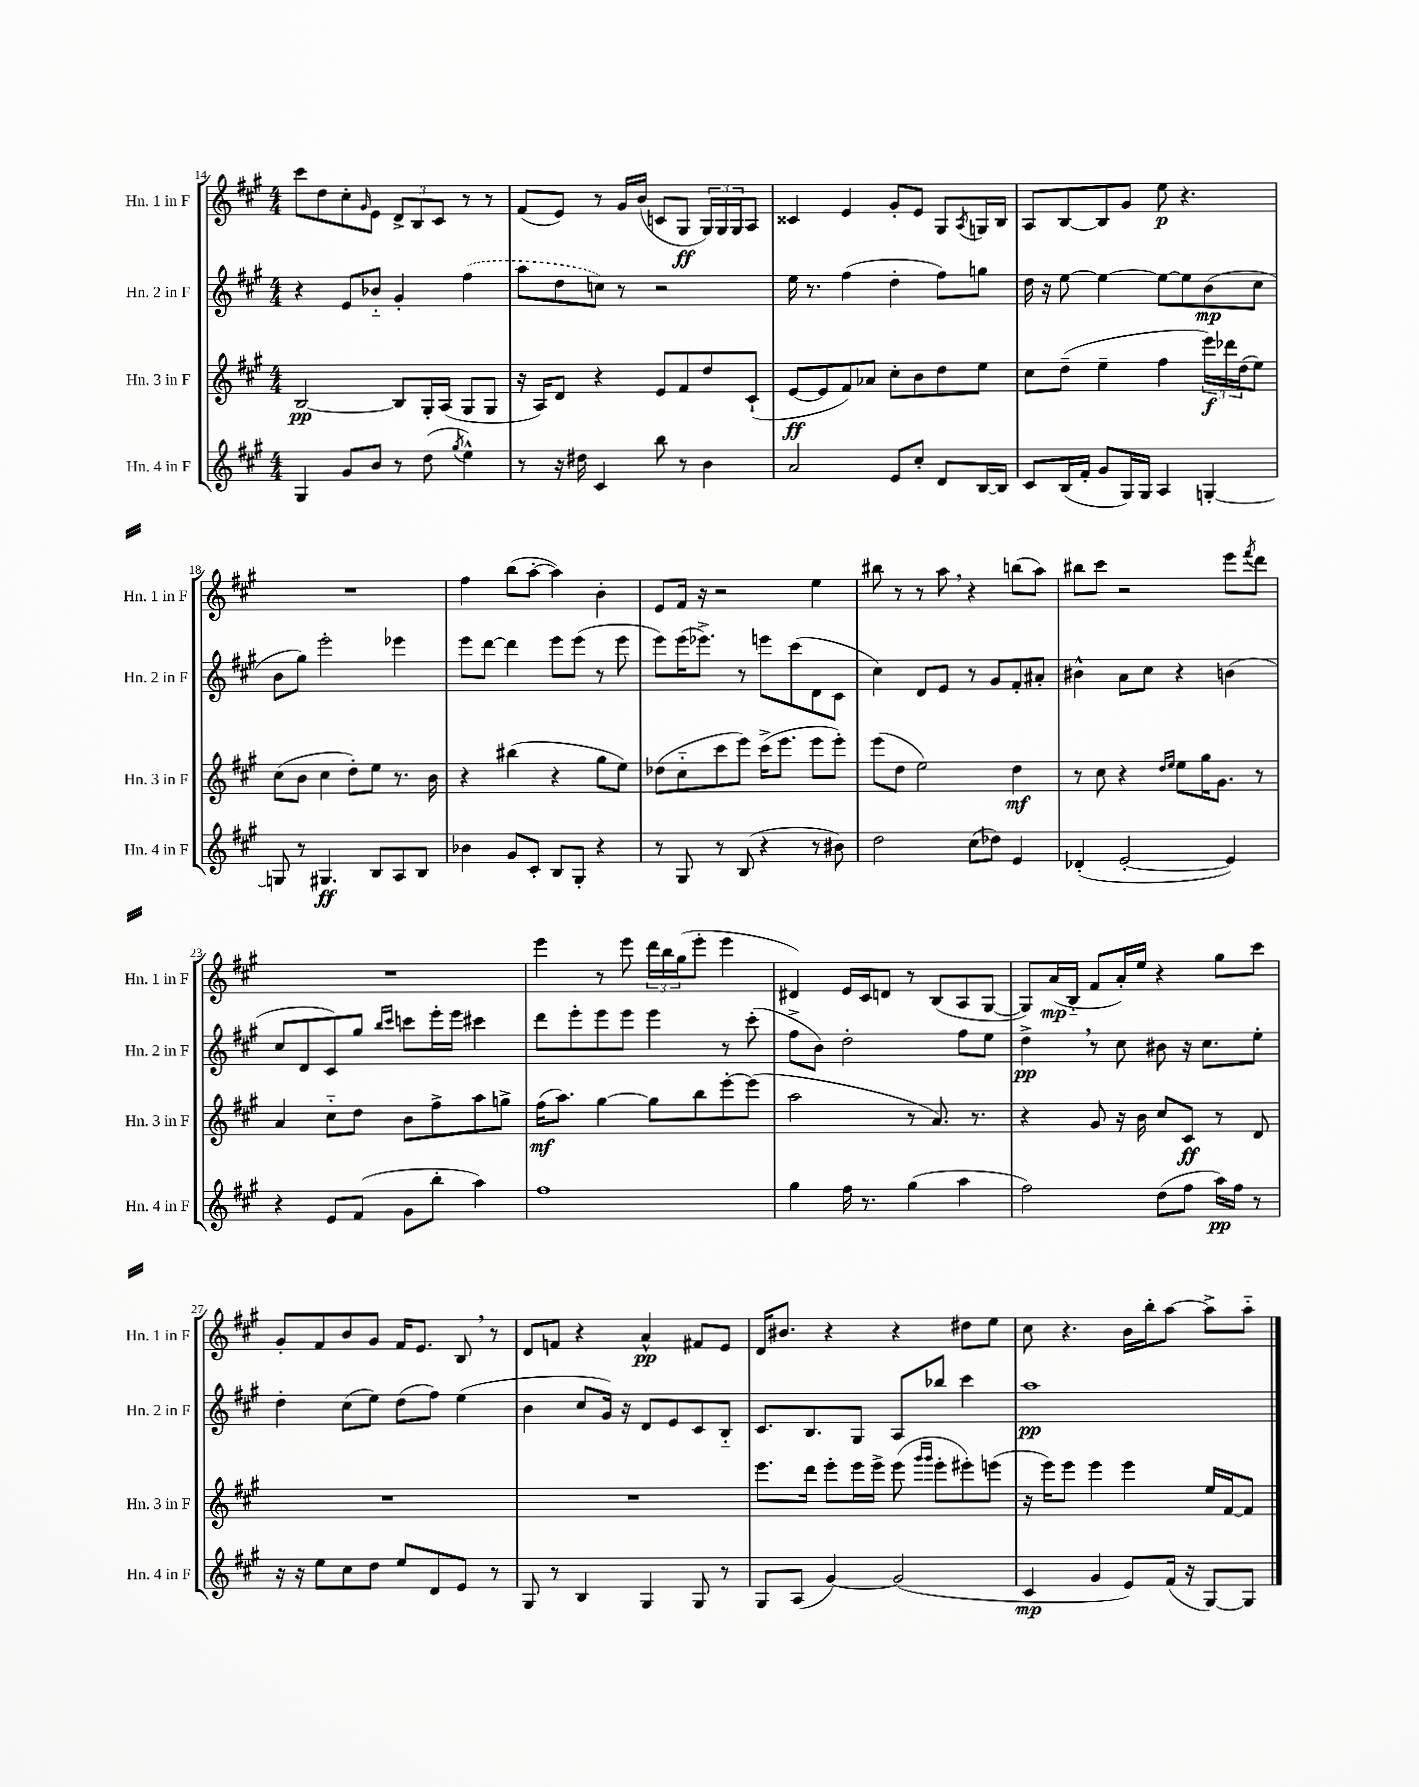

**kern	**dynam	**kern	**dynam	**kern	**dynam	**kern	**dynam
*part4	*part4	*part3	*part3	*part2	*part2	*part1	*part1
*staff4	*staff4	*staff3	*staff3	*staff2	*staff2	*staff1	*staff1
*I"Hn. 4 in F	*	*I"Hn. 3 in F	*	*I"Hn. 2 in F	*	*I"Hn. 1 in F	*
*I'Hn. 4 in F	*	*I'Hn. 3 in F	*	*I'Hn. 2 in F	*	*I'Hn. 1 in F	*
*clefG2	*	*clefG2	*	*clefG2	*	*clefG2	*
*k[f#c#g#]	*	*k[f#c#g#]	*	*k[f#c#g#]	*	*k[f#c#g#]	*
*M4/4	*	*M4/4	*	*M4/4	*	*M4/4	*
=14	=14	=14	=14	=14	=14	=14	=14
4G#/	.	[2B/	pp	4r	.	8ccc#\L	.
.	.	.	.	.	.	8dd\	.
8g#/L	.	.	.	8e/L	.	8cc#'\	.
.	.	.	.	.	.	16qqg#/	.
8b/J	.	.	.	8b-X/J	.	8e\J	.
8r	.	8B/L]	.	4g#'/	.	12d^/L	.
.	.	.	.	.	.	12B/	.
(8dd\	.	16G#'/L	.	.	.	.	.
.	.	.	.	.	.	12c#/J	.
.	.	(16A/JJ	.	.	.	.	.
8qgg#/	.	.	.	.	.	.	.
4ee^^\)	.	8G#/L	.	(4ff#\	.	8r	.
.	.	8G#/J	.	.	.	8r	.
=15	=15	=15	=15	=15	=15	=15	=15
8r	.	16r	.	8aa\L	.	(8f#/L	.
.	.	16A/KL)	.	.	.	.	.
16r	.	8d/J	.	8dd\	.	8e/J)	.
16dd#X\	.	.	.	.	.	.	.
4c#/	.	4r	.	8ccn\J)	.	8r	.
.	.	.	.	8r	.	16g#/LL	.
.	.	.	.	.	.	(16b/JJ	.
8bb\	.	8e/L	.	2r	.	8cn/L	.
8r	.	8f#/	.	.	.	8G#/J	ff
4b\	.	8dd/	.	.	.	24G#/LL)	.
.	.	.	.	.	.	24G#/	.
.	.	.	.	.	.	24G#/J	.
.	.	(8c#`/J	.	.	.	8A/J	.
=16	=16	=16	=16	=16	=16	=16	=16
2a/	.	[8e/L	ff	16ee\	.	4c##X/	.
.	.	.	.	8.r	.	.	.
.	.	8e/]	.	.	.	.	.
.	.	8f#/)	.	(4ff#\	.	4e/	.
.	.	8a-X/J	.	.	.	.	.
8e/L	.	8cc#'\L	.	4dd'\	.	8g#'/L	.
8cc#'/J	.	8b\	.	.	.	8e/J	.
8d/L	.	8dd\	.	8ff#\L)	.	8G#/L	.
.	.	.	.	.	.	8qA/	.
[16B/L	.	8ee\J	.	8ggn\J	.	16Gn/L	.
16B/JJ]	.	.	.	.	.	16B/JJ	.
=17	=17	=17	=17	=17	=17	=17	=17
8c#/L	.	8cc#\L	.	16dd\	.	8A/L	.
.	.	.	.	16r	.	.	.
(16B/L	.	(8dd~\J	.	[8ee\	.	[8B/	.
16f#'/JJ	.	.	.	.	.	.	.
8g#/L	.	4ee~\	.	4ee\_	.	8B/]	.
16G#/L)	.	.	.	.	.	8g#/J	.
16G#/JJ	.	.	.	.	.	.	.
4A/	.	4ff#\	.	8ee\L_	.	8ee\	p
.	.	.	.	8ee\]	.	4.r	.
[4Gn'/	.	24eee\LL)	f	(8b\	mp	.	.
.	.	24ddd-X\	.	.	.	.	.
.	.	(24dd\J	.	.	.	.	.
.	.	8ee\J)	.	8cc#\J	.	.	.
!!LO:LB:g=z
=18	=18	=18	=18	=18	=18	=18	=18
8Gn/]	.	(8cc#\L	.	8b\L	.	1r	.
8r	.	8b\J	.	8gg#\J)	.	.	.
4.G#X/	ff	4cc#\	.	2eee'\	.	.	.
.	.	8dd'\L)	.	.	.	.	.
8B/L	.	8ee\J	.	.	.	.	.
8A/	.	8.r	.	4eee-X\	.	.	.
8B/J	.	.	.	.	.	.	.
.	.	16b\	.	.	.	.	.
=19	=19	=19	=19	=19	=19	=19	=19
4b-X\	.	4r	.	8eee\L	.	4ff#\	.
.	.	.	.	[8ddd\J	.	.	.
8g#/L	.	(4bb#X\	.	4ddd\]	.	(8bb\L	.
8c#'/J	.	.	.	.	.	[8aa'\J	.
8B/L	.	4r	.	8eee\L	.	4aa\])	.
8G#'/J	.	.	.	(8eee\J	.	.	.
4r	.	8gg#\L	.	8r	.	4b'\	.
.	.	8ee\J)	.	8eee\	.	.	.
=20	=20	=20	=20	=20	=20	=20	=20
8r	.	(8dd-X\L	.	8eee\L)	.	8e/L	.
8G#/	.	8cc#\	.	(16eee\K	.	16f#/Jk	.
.	.	.	.	8.eee-X^\J)	.	16r	.
8r	.	8ccc#\	.	.	.	2r	.
(8B/	.	8eee\J)	.	8r	.	.	.
4r	.	(16ccc#^\KL	.	8eeen\L	.	.	.
.	.	8.eee\J	.	.	.	.	.
.	.	.	.	(8ccc#\	.	.	.
8r	.	8eee\L	.	8d\	.	4ee\	.
8b#X\)	.	8eee'\J)	.	8c#\J	.	.	.
=21	=21	=21	=21	=21	=21	=21	=21
2dd\	.	(8eee\L	.	4cc#\)	.	8bb#X\	.
.	.	8dd\J	.	.	.	8r	.
.	.	2ee\)	.	8d/L	.	8r	.
.	.	.	.	8e/J	.	8aa,\	.
(8cc#\L	.	.	.	8r	.	4r	.
8dd-X\J)	.	.	.	8g#/L	.	.	.
4e/	.	4dd\	mf	8f#'/	.	(8bbn\L	.
.	.	.	.	8a#X'/J	.	8aa\J)	.
=22	=22	=22	=22	=22	=22	=22	=22
(4d-X'/	.	8r	.	4b#X^^\	.	8bb#X\L	.
.	.	8cc#\	.	.	.	8ccc#\J	.
[2e'/	.	4r	.	8a\L	.	2r	.
.	.	.	.	8cc#\J	.	.	.
.	.	16qqdd/LL	.	.	.	.	.
.	.	16qqee/JJ	.	.	.	.	.
.	.	8ee\L	.	4r	.	.	.
.	.	16gg#\K	.	.	.	.	.
.	.	8.g#\J	.	.	.	.	.
4e/])	.	.	.	(4bn\	.	8eee\L	.
.	.	.	.	.	.	8qfff#/	.
.	.	8r	.	.	.	8ddd\J	.
!!LO:LB:g=z
=23	=23	=23	=23	=23	=23	=23	=23
4r	.	4a/	.	8cc#/L	.	1r	.
.	.	.	.	8d/	.	.	.
8e/L	.	8cc#\L	.	8c#/)	.	.	.
(8f#/J	.	8dd\J	.	8gg#/J	.	.	.
.	.	.	.	16qqbb/LL	.	.	.
.	.	.	.	16qqccc#/JJ	.	.	.
8g#\L	.	8b\L	.	8cccn\L	.	.	.
8bb'\J	.	8ff#^\	.	16eee'\L	.	.	.
.	.	.	.	16eee\JJ	.	.	.
4aa\)	.	8aa\	.	4ccc#X\	.	.	.
.	.	8ggn^\J	.	.	.	.	.
=24	=24	=24	=24	=24	=24	=24	=24
1ff#	.	(16ff#\KL	mf	8ddd\L	.	4eee\	.
.	.	8.aa\J)	.	.	.	.	.
.	.	.	.	8eee'\	.	.	.
.	.	[4gg#\	.	8eee\	.	8r	.
.	.	.	.	8eee\J	.	8eee\	.
.	.	8gg#\L]	.	4eee\	.	24ddd\LL	.
.	.	.	.	.	.	24bb\	.
.	.	.	.	.	.	(24gg#\J	.
.	.	8bb\	.	.	.	8eee'\J	.
.	.	[8eee'\	.	8r	.	4eee\	.
.	.	(8eee\J]	.	(8ccc#'\	.	.	.
=25	=25	=25	=25	=25	=25	=25	=25
4gg#\	.	2aa\	.	8ff#^\L	.	4d#X/)	.
.	.	.	.	8b\J)	.	.	.
16ff#\	.	.	.	2dd'\	.	16e/LL	.
8.r	.	.	.	.	.	16c#/J	.
.	.	.	.	.	.	8dn/J	.
(4gg#\	.	8r	.	.	.	8r	.
.	.	8.a/)	.	.	.	(8B/L	.
4aa\	.	.	.	8ff#\L	.	8A/	.
.	.	8.r	.	.	.	.	.
.	.	.	.	8ee\J	.	[8G#/J	.
=26	=26	=26	=26	=26	=26	=26	=26
2ff#\)	.	4r	.	4dd^,\	pp	8G#/L])	.
.	.	.	.	.	.	(16a/L	mp
.	.	.	.	.	.	16B/JJ	.
.	.	8g#/	.	8r	.	8f#/L	.
.	.	16r	.	8cc#\	.	16a'/L)	.
.	.	16b\	.	.	.	16ee/JJ	.
(8dd\L	.	8cc#/L	.	8b#X\	.	4r	.
8ff#\J	.	8c#/J	ff	16r	.	.	.
.	.	.	.	8.cc#\L	.	.	.
16aa\LL)	pp	8r	.	.	.	8gg#\L	.
16ff#\JJ	.	.	.	.	.	.	.
8r	.	8d/	.	8ee'\J	.	8ccc#\J	.
!!LO:LB:g=z
=27	=27	=27	=27	=27	=27	=27	=27
16r	.	1r	.	4dd'\	.	8g#'/L	.
16r	.	.	.	.	.	.	.
8ee\L	.	.	.	.	.	8f#/	.
8cc#\	.	.	.	(8cc#\L	.	8b/	.
8dd\J	.	.	.	8ee\J)	.	8g#/J	.
8ee/L	.	.	.	(8dd\L	.	16f#/KL	.
.	.	.	.	.	.	8.e/J	.
8d/	.	.	.	8ff#\J)	.	.	.
8e/J	.	.	.	(4ee\	.	8B,/	.
8r	.	.	.	.	.	8r	.
=28	=28	=28	=28	=28	=28	=28	=28
8G#/	.	1r	.	4b\	.	8d/L	.
8r	.	.	.	.	.	8fn/J	.
4B/	.	.	.	8cc#/L	.	4r	.
.	.	.	.	16g#/Jk)	.	.	.
.	.	.	.	16r	.	.	.
4G#/	.	.	.	8d/L	.	4a^^/	pp
.	.	.	.	8e/	.	.	.
8G#/	.	.	.	8c#/	.	8f#X/L	.
8r	.	.	.	8B/J	.	8e/J	.
=29	=29	=29	=29	=29	=29	=29	=29
8G#/L	.	8.eee\L	.	8.c#/L	.	16d/KL	.
.	.	.	.	.	.	8.b#X/J	.
(8A/J	.	.	.	.	.	.	.
.	.	16ddd\Jk	.	8.B/	.	.	.
[4g#/)	.	8eee'\L	.	.	.	4r	.
.	.	16eee\L	.	8G#/J	.	.	.
.	.	16eee^\JJ	.	.	.	.	.
(2g#/]	.	(8eee\	.	8A/L	.	4r	.
.	.	16qqggg#/LL	.	.	.	.	.
.	.	16qqggg#/JJ	.	.	.	.	.
.	.	8eee'\L	.	8bb-X/J	.	.	.
.	.	8eee#X'\)	.	4ccc#\	.	8dd#X\L	.
.	.	(8eeen\J	.	.	.	8ee\J	.
=30	=30	=30	=30	=30	=30	=30	=30
4c#/	mp	16r	.	1aa	pp	8cc#\	.
.	.	16eee\KL)	.	.	.	.	.
.	.	8eee\J	.	.	.	4.r	.
4g#/	.	4eee\	.	.	.	.	.
8e/L)	.	4eee\	.	.	.	16b\LL	.
.	.	.	.	.	.	16bb'\J	.
(16f#/Jk	.	.	.	.	.	[8aa\J	.
16r	.	.	.	.	.	.	.
[8G#/L)	.	16ee/LL	.	.	.	8aa^\L]	.
.	.	[16f#/J	.	.	.	.	.
8G#/J]	.	8f#/J]	.	.	.	8aa\J	.
==	==	==	==	==	==	==	==
*-	*-	*-	*-	*-	*-	*-	*-
